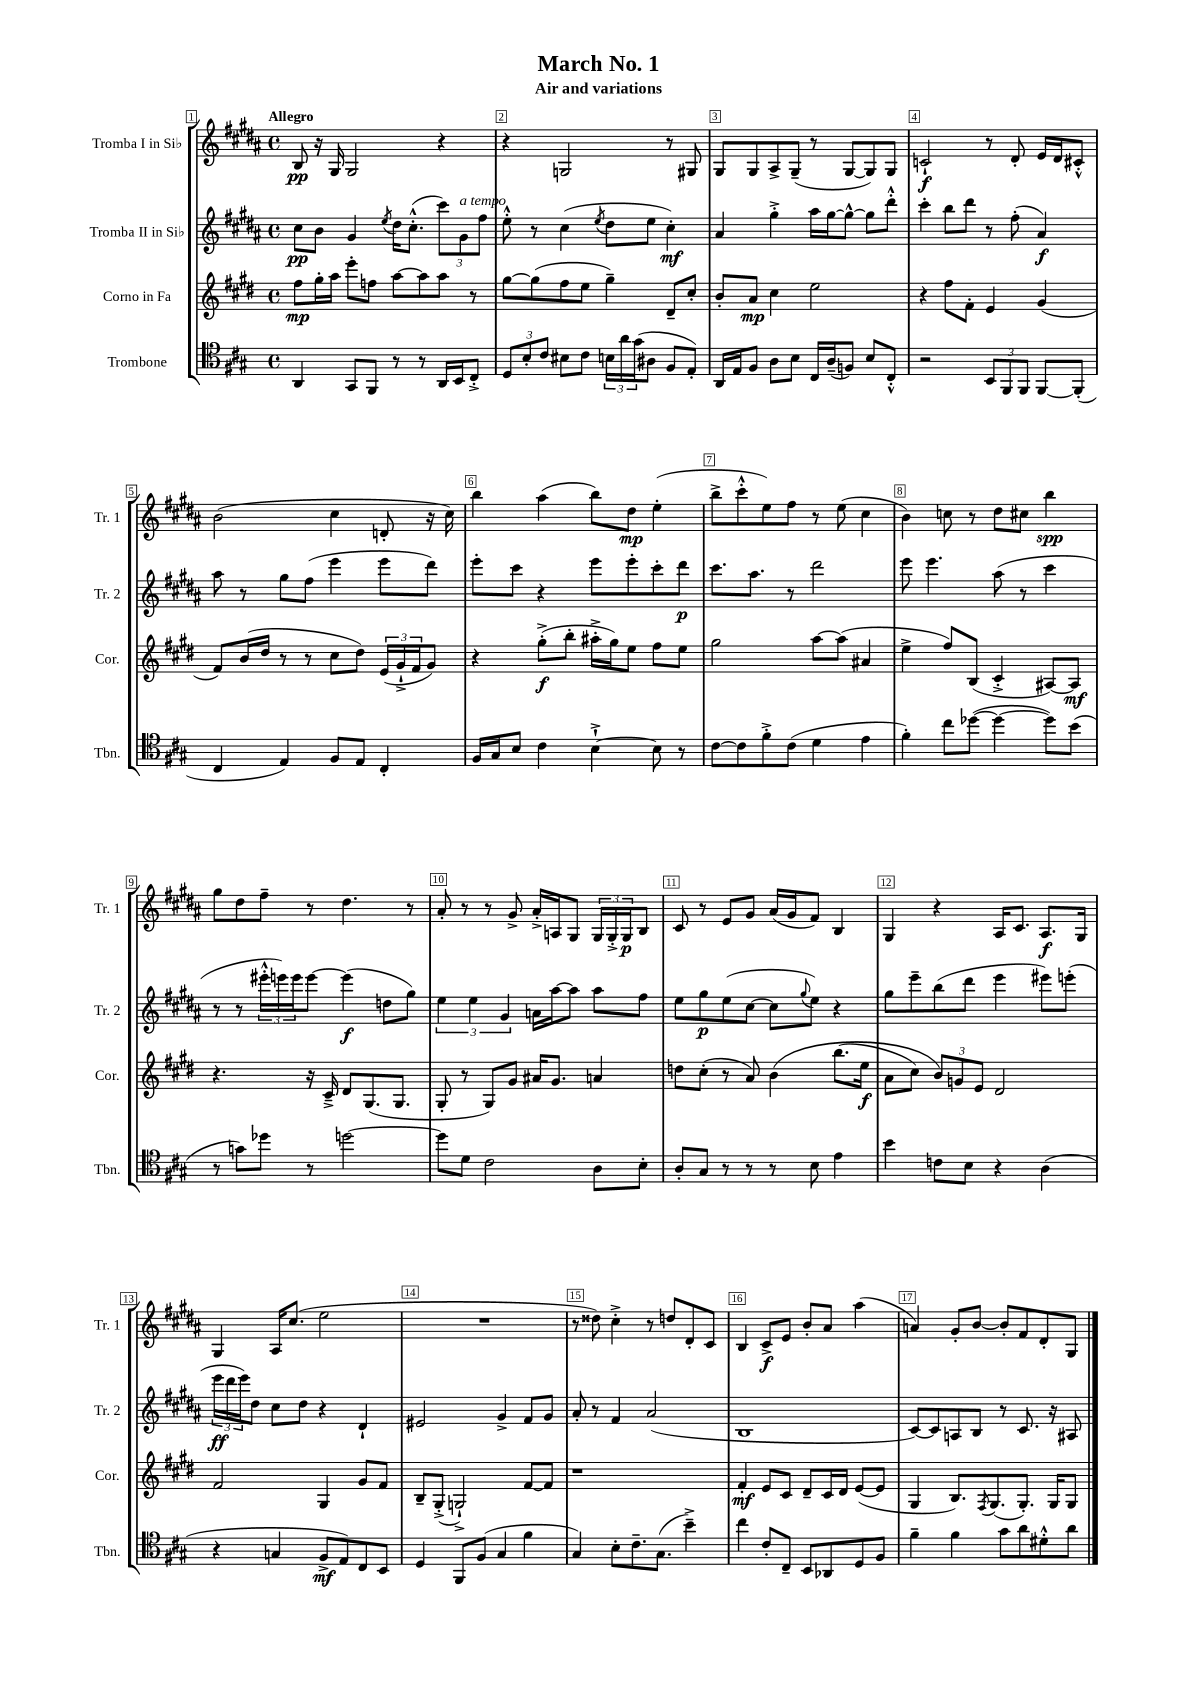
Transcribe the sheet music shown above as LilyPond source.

\header { title = "March No. 1" subtitle = "Air and variations" }
<<
\new StaffGroup <<
\new Staff = "s0" \with { instrumentName = "Tromba I in Sib" shortInstrumentName = "Tr. 1" } {
    \clef treble \key b \major \defaultTimeSignature \time 4/4 \tempo "Allegro"
    b8\pp r16 gis16 gis2 r4 |
    r4 g2 r8 gis8 |
    gis8 gis8 ais8-> gis8--( r8 gis8~ gis8) gis8 |
    c'2-!\f r8 dis'8-. e'16 dis'16 cis'8-.-^ |
    b'2( cis''4 d'8-. r16 cis''16) |
    b''4 ais''4( b''8) dis''8\mp e''4-.( |
    b''8-> cis'''8-.-^ e''8) fis''8 r8 e''8( cis''4 |
    b'4) c''8 r8 dis''8 cis''8 b''4\spp |
    gis''8 dis''8 fis''8-- r8 dis''4. r8 |
    ais'8-. r8 r8 gis'8-> ais'16-.-> a16 gis8 \tuplet 3/2 { gis16 gis16-.-> gis16\p } b8 |
    cis'8 r8 e'8 gis'8 ais'16( gis'16 fis'8) b4 |
    gis4 r4 ais16 cis'8. ais8.\f gis16 |
    gis4 ais16 cis''8.( e''2 |
    R1 |
    r8 disis''8) cis''4-.-> r8 d''8 dis'8-. cis'8 |
    b4 cis'8->\f e'8 b'8-. ais'8 ais''4( |
    a'4) gis'8-. b'8~ b'8-. fis'8 dis'8-. gis8 \bar "|." |
}
\new Staff = "s1" \with { instrumentName = "Tromba II in Sib" shortInstrumentName = "Tr. 2" } {
    \clef treble \key b \major \defaultTimeSignature \time 4/4
    cis''8\pp b'8 gis'4 \acciaccatura { e''8 } dis''16 cis''8.-.-^( \tuplet 3/2 { cis'''8) gis'8^\markup { \italic "a tempo" } fis''8 } |
    e''8-.-^ r8 cis''4( \acciaccatura { e''8 } dis''8 e''8 cis''4-.\mf) |
    ais'4 gis''4-.-> ais''16 gis''16~ gis''8~-^ gis''8 dis'''8-.-^ |
    cis'''4-. b''8 dis'''8 r8 fis''8-.( ais'4\f) |
    ais''8 r8 gis''8 fis''8( e'''4 e'''8 dis'''8) |
    e'''8-. cis'''8 r4 e'''8 e'''8-. cis'''8-. dis'''8\p |
    cis'''8. ais''8. r8 dis'''2 |
    e'''8 e'''4. ais''8( r8 cis'''4 |
    r8 r8 \tuplet 3/2 { eis'''16-.-^ e'''16) e'''16 } e'''8~ e'''4\f( d''8 gis''8) |
    \tuplet 3/2 { e''4 e''4 gis'4 } a'16 ais''16~ ais''8 ais''8 fis''8 |
    e''8 gis''8\p e''8( cis''8~ cis''8 \appoggiatura { gis''8 } e''8) r4 |
    gis''8 e'''8-- b''8( dis'''8 e'''4 eis'''8) e'''8-.( |
    \tuplet 3/2 { e'''16\ff dis'''16 e'''16) } dis''8 cis''8 dis''8 r4 dis'4-! |
    eis'2 gis'4-> fis'8 gis'8 |
    ais'8-. r8 fis'4 ais'2( |
    b1 |
    cis'8~) cis'8 a8 b8 r8 cis'8. r16 ais8 \bar "|." |
}
\new Staff = "s2" \with { instrumentName = "Corno in Fa" shortInstrumentName = "Cor." } {
    \clef treble \key e \major \defaultTimeSignature \time 4/4
    fis''8\mp gis''16-. a''16 e'''8-. f''8 a''8~ a''8 a''8 r8 |
    gis''8~ gis''8( fis''8 e''8 gis''4--) dis'8-- cis''8-. |
    b'8-. a'8\mp cis''4 e''2 |
    r4 fis''8 fis'8-. e'4 gis'4( |
    fis'8) b'16( dis''16 r8 r8 cis''8 dis''8) \tuplet 3/2 { e'16( gis'16-!-> fis'16 } gis'8) |
    r4 gis''8-.->\f( b''8-. ais''16-.-> gis''16) e''8 fis''8 e''8 |
    gis''2 a''8~ a''8( ais'4 |
    e''4-> fis''8) b8( cis'4-.-> ais8~) ais8\mf |
    r4. r16 cis'16---> dis'8 gis8.( gis8. |
    gis8-. r8 gis8) gis'8 ais'16 gis'8. a'4 |
    d''8 cis''8-.( r8 a'8) b'4\( b''8.( e''16\f |
    a'8 cis''8) \tuplet 3/2 { b'8\) g'8 e'8 } dis'2 |
    fis'2 gis4 gis'8 fis'8 |
    b8-- gis8-.->( g2-!->) fis'8~ fis'8 |
    r1 |
    fis'4-.\mf e'8 cis'8 dis'8-- cis'16 dis'16 e'8~( e'8 |
    gis4 b8.) \acciaccatura { fis8 } gis8.( gis8.-.) gis16 gis8 \bar "|." |
}
\new Staff = "s3" \with { instrumentName = "Trombone" shortInstrumentName = "Tbn." } {
    \clef tenor \key a \major \defaultTimeSignature \time 4/4
    a,4 gis,8 fis,8 r8 r8 a,16 b,16 cis8-.-> |
    \tuplet 3/2 { d8 b8-. cis'8 } bis8 cis'8 \tuplet 3/2 { b16 a'16 gis'16( } ais8 fis8 e8-.) |
    a,16 e16 fis8 a8 b8 cis16 a16--( f8) b8 cis8-.-^ |
    r2 \tuplet 3/2 { b,8 fis,8 fis,8 } fis,8~ fis,8-.( |
    cis4 e4) fis8 e8 cis4-. |
    fis16 gis16 b8 cis'4 b4~-!-> b8 r8 |
    cis'8~ cis'8 fis'8-.-> cis'8( d'4 e'4 |
    fis'4-.) cis''8 des''8~( des''4~ des''8) b'8( |
    r8 g'8) des''8 r8 d''2~ |
    d''8 d'8 cis'2 a8 b8-. |
    a8-. gis8 r8 r8 r8 b8 e'4 |
    b'4 c'8 b8 r4 a4( |
    r4 g4 fis8->\mf e8) cis8 b,8 |
    d4 fis,8 fis8( gis4 fis'4 |
    gis4) b8-. cis'8.-- gis8.( b'4--->) |
    cis''4 cis'8-. cis8-- b,8 aes,8 d8 fis8 |
    fis'4-- fis'4 gis'8 a'8 dis'8-.-^ a'8 \bar "|." |
}
>>
>>
\layout { \context { \Score \override BarNumber.break-visibility = ##(#f #t #t) barNumberVisibility = #all-bar-numbers-visible \override BarNumber.stencil = #(make-stencil-boxer 0.1 0.3 ly:text-interface::print) } }
